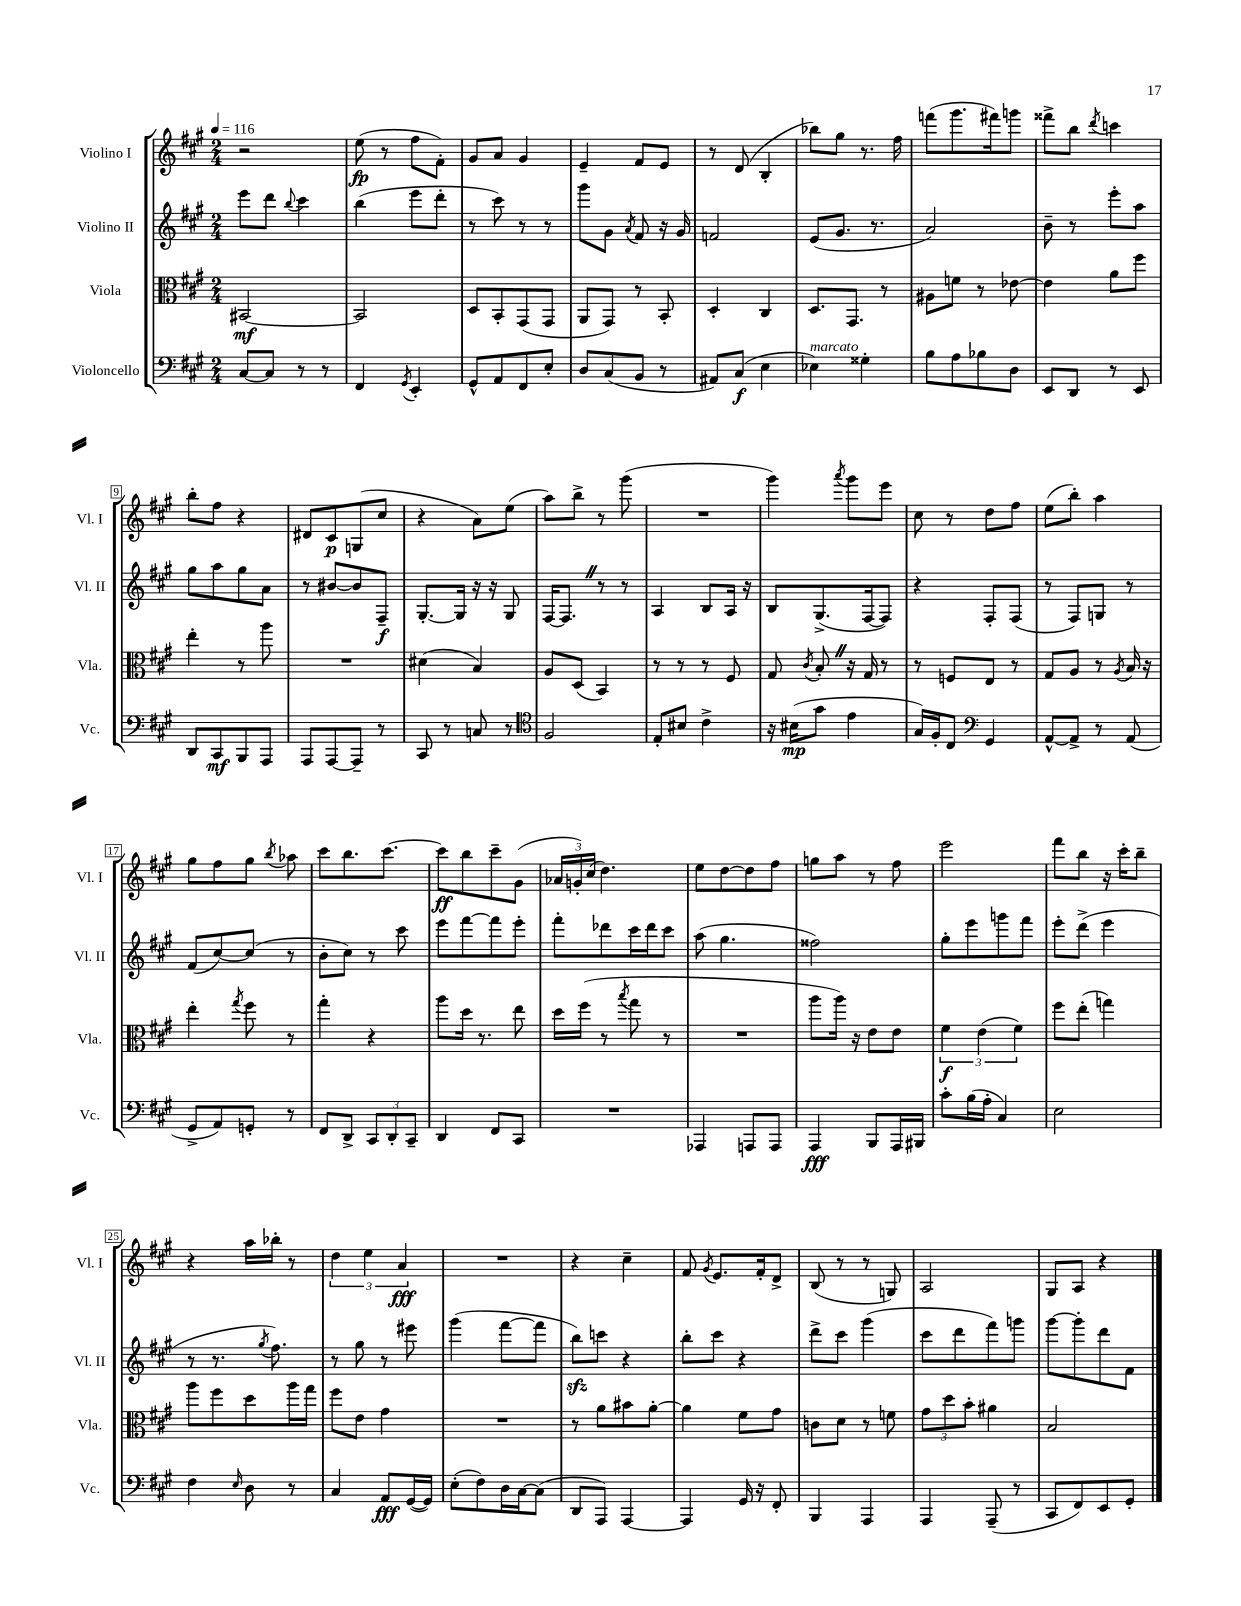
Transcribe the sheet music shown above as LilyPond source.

<<
\new StaffGroup <<
\new Staff = "s0" \with { instrumentName = "Violino I" shortInstrumentName = "Vl. I" } {
    \clef treble \key a \major \numericTimeSignature \time 2/4 \tempo 4 = 116
    \autoBeamOff r2 |
    e''8\fp( r8 fis''8[ fis'8]-.) |
    gis'8[ a'8] gis'4 |
    e'4-- fis'8[ e'8] |
    r8 d'8( b4-. |
    bes''8[) gis''8] r8. fis''16 |
    f'''8[( gis'''8. fis'''16) g'''8] |
    fisis'''8[-> b''8] \acciaccatura { d'''8 } c'''4 |
    b''8[-. fis''8] r4 |
    dis'8[ cis'8\p g8( cis''8] |
    r4 a'8[) e''8]( |
    a''8[) b''8]-> r8 gis'''8( |
    R2 |
    gis'''4) \acciaccatura { a'''8 } gis'''8[ e'''8] |
    cis''8 r8 d''8[ fis''8] |
    e''8[( b''8]-.) a''4 |
    gis''8[ fis''8 gis''8] \acciaccatura { b''8 } aes''8 |
    cis'''8[ b''8. cis'''8.]~ |
    cis'''8[\ff b''8 cis'''8-- gis'8]( |
    \tuplet 3/2 { aes'16[ g'16-.) cis''16]( } d''4.) |
    e''8[ d''8~ d''8 fis''8] |
    g''8[ a''8] r8 fis''8 |
    e'''2 |
    fis'''8[ b''8] r16 cis'''16[-. b''8]-- |
    r4 a''16[ bes''16]-. r8 |
    \tuplet 3/2 { d''4 e''4 a'4\fff } |
    R2 |
    r4 cis''4-- |
    fis'8 \acciaccatura { gis'8 } e'8.[ fis'16-. d'8]-> |
    b8( r8 r8 g8) |
    a2 |
    gis8[ a8] r4 \bar "|." |
}
\new Staff = "s1" \with { instrumentName = "Violino II" shortInstrumentName = "Vl. II" } {
    \clef treble \key a \major \numericTimeSignature \time 2/4
    \autoBeamOff e'''8[ d'''8] \appoggiatura { b''8 } cis'''4 |
    b''4( e'''8[ d'''8]-. |
    r8 cis'''8) r8 r8 |
    gis'''8[ gis'8] \acciaccatura { a'8 } fis'8 r16 gis'16 |
    f'2 |
    e'8[( gis'8.] r8. |
    a'2) |
    b'8-- r8 e'''8[-. a''8] |
    gis''8[ a''8 gis''8 a'8] |
    r8 bis'8[~ bis'8 fis8]--\f |
    gis8.[~-. gis16] r16 r16 gis8 |
    fis16[~ fis8.] \once \override BreathingSign.text = \markup { \musicglyph "scripts.caesura.straight" } \breathe r8 r8 |
    a4 b8[ a16] r16 |
    b8[ gis8.->( fis16~ fis8]) |
    r4 fis8[-. fis8]( |
    r8 fis8[) g8] r8 |
    fis'8[( cis''8~) cis''8]( r8 |
    b'8[-. cis''8]) r8 cis'''8 |
    e'''8[ fis'''8~ fis'''8 e'''8]-. |
    fis'''8[-. des'''8 cis'''16 des'''16 cis'''8] |
    a''8( gis''4. |
    fisis''2) |
    gis''8[-. e'''8 g'''8 fis'''8] |
    e'''8[-. d'''8]->( e'''4 |
    r8 r8. \acciaccatura { gis''8 } fis''8.) |
    r8 gis''8 r8 eis'''8 |
    gis'''4( fis'''8[~ fis'''8] |
    b''8[\sfz) c'''8] r4 |
    b''8[-. cis'''8] r4 |
    d'''8[-> cis'''8] gis'''4( |
    cis'''8[ d'''8 fis'''8) g'''8] |
    gis'''8[~ gis'''8-. d'''8 fis'8] \bar "|." |
}
\new Staff = "s2" \with { instrumentName = "Viola" shortInstrumentName = "Vla." } {
    \clef alto \key a \major \numericTimeSignature \time 2/4
    \autoBeamOff bis,2~\mf |
    bis,2 |
    d8[ b,8-. gis,8( gis,8] |
    a,8[ gis,8]) r8 b,8-. |
    d4-. cis4 |
    d8.[ gis,8.] r8 |
    ais8[ f'8] r8 ees'8~ |
    ees'4 a'8[ fis''8] |
    e''4-. r8 a''8 |
    R2 |
    dis'4( b4) |
    a8[ d8]( b,4) |
    r8 r8 r8 fis8 |
    gis8 \acciaccatura { cis'8 } b8-. \once \override BreathingSign.text = \markup { \musicglyph "scripts.caesura.straight" } \breathe r16 gis16 r8 |
    r8 f8[ e8] r8 |
    gis8[ a8] r8 \acciaccatura { a8 } b16 r16 |
    e''4-. \acciaccatura { gis''8 } fis''8 r8 |
    gis''4-. r4 |
    a''8[ d''16] r8. e''8 |
    d''16[ fis''16]( r8 \acciaccatura { b''8 } gis''8 r8 |
    R2 |
    a''8[ a''16]) r16 e'8[ e'8] |
    \tuplet 3/2 { fis'4\f e'4( fis'4) } |
    fis''8[ e''8]-.( g''4) |
    a''8[ fis''8 d''8 a''16 gis''16] |
    fis''8[ e'8] gis'4 |
    R2 |
    r8 a'8[ bis'8 a'8]~-. |
    a'4 fis'8[ gis'8] |
    c'8[ d'8] r8 f'8 |
    \tuplet 3/2 { gis'8[ d''8 b'8]-. } ais'4 |
    b2 \bar "|." |
}
\new Staff = "s3" \with { instrumentName = "Violoncello" shortInstrumentName = "Vc." } {
    \clef bass \key a \major \numericTimeSignature \time 2/4
    \autoBeamOff cis8[~ cis8] r8 r8 |
    fis,4 \acciaccatura { gis,8 } e,4-. |
    gis,8[-^ a,8 fis,8 e8]-. |
    d8[ cis8( b,8] r8 |
    ais,8[) cis8]\f( e4 |
    ees4^\markup { \italic "marcato" }) gisis4-. |
    b8[ a8 bes8 d8] |
    e,8[ d,8] r8 e,8 |
    d,8[ cis,8\mf b,,8 a,,8] |
    a,,8[ a,,8~ a,,8]-- r8 |
    cis,8 r8 c8 r8 |
    \clef tenor fis2 |
    e8[-. bis8] cis'4-> |
    r16 bis16[\mp( gis'8] e'4 |
    gis16[) fis16-. cis8] \clef bass gis,4 |
    a,8[~-^ a,8]-> r8 a,8( |
    gis,8[-> a,8) g,8]-. r8 |
    fis,8[ d,8]-> \tuplet 3/2 { cis,8[ d,8-. cis,8]-- } |
    d,4 fis,8[ cis,8] |
    R2 |
    aes,,4 a,,8[ a,,8] |
    a,,4\fff b,,8[ a,,16 bis,,16] |
    cis'8[-. b16( a16]-. cis4) |
    e2 |
    fis4 \grace { e16 } d8 r8 |
    cis4 a,8[\fff gis,16~( gis,16]) |
    e8[-.( fis8) d16 cis16~ cis8]( |
    d,8[ a,,8]) a,,4~ |
    a,,4 gis,16 r16 fis,8-. |
    b,,4 a,,4 |
    a,,4 a,,8--( r8 |
    cis,8[ fis,8) e,8 gis,8]-. \bar "|." |
}
>>
>>
\layout { \context { \Score \override BarNumber.stencil = #(make-stencil-boxer 0.1 0.3 ly:text-interface::print) } }
